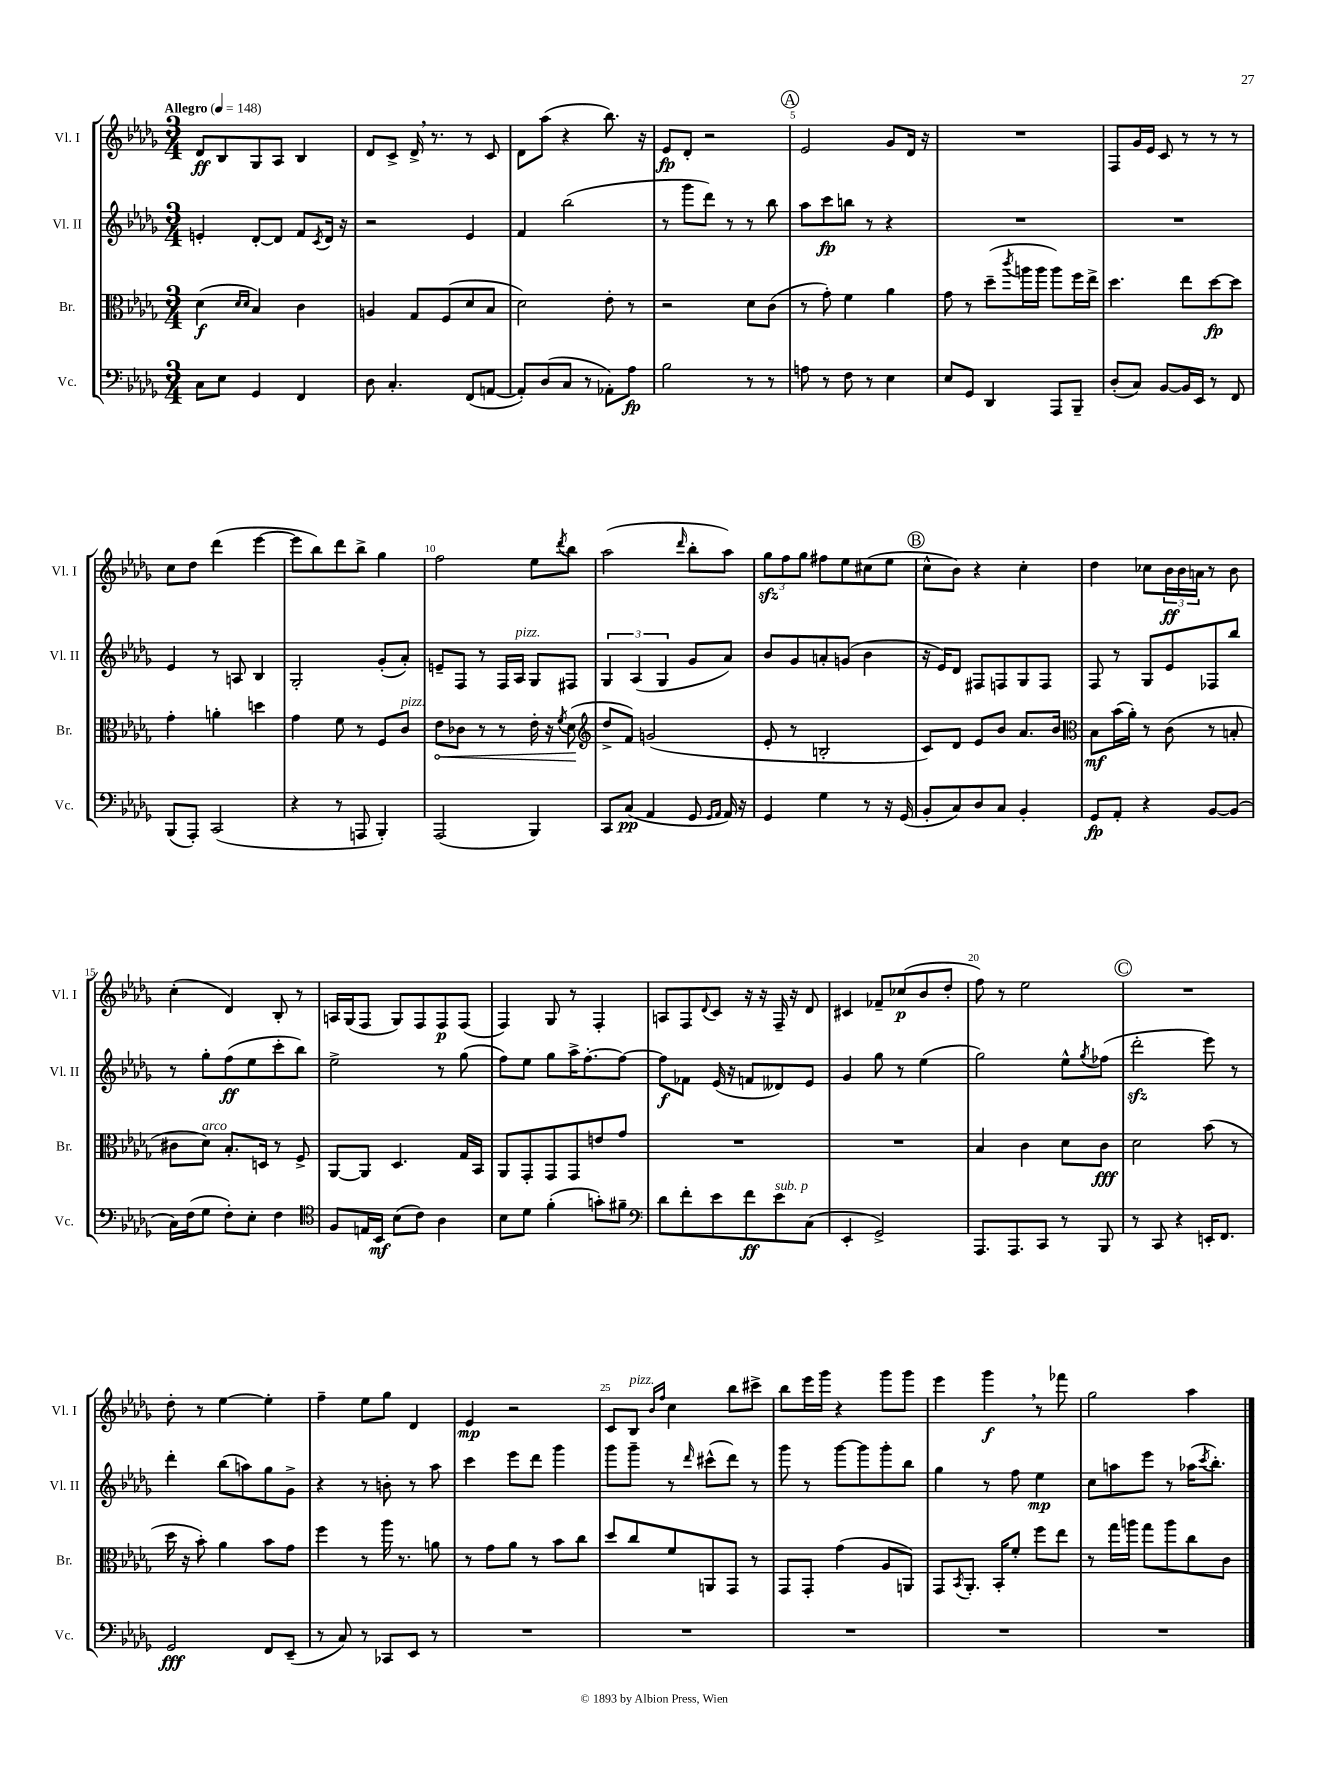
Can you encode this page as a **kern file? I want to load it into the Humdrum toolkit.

**kern	**kern	**kern	**kern
*staff4	*staff3	*staff2	*staff1
*clefF4	*clefC3	*clefG2	*clefG2
*k[b-e-a-d-g-]	*k[b-e-a-d-g-]	*k[b-e-a-d-g-]	*k[b-e-a-d-g-]
*M3/4	*M3/4	*M3/4	*M3/4
*MM148	*MM148	*MM148	*MM148
8C\L	(4d-\	4e'/	8d-/L
8E-\J	.	.	8B-/
.	16qqd-/LL	.	.
.	16qqd-/JJ	.	.
4GG-/	4B-/)	[8d-'/L	8G-/
.	.	8d-/]J	8A-/J
4FF/	4c\	8f/L	4B-/
.	.	8qc/	.
.	.	16d-/Jk	.
.	.	16r	.
=	=	=	=
8D-\	4A/	2r	8d-/L
4.C'/	.	.	8c^/J
.	8G-/L	.	16d-^/
.	.	.	8.r
.	(8F/	.	.
(8FF/L	8d-/	4e-/	8r
[8AA/J	8B-/J	.	8c/
=	=	=	=
8AA'/]L)	2d-\)	4f/	8d-\L
(8D-/	.	.	(8aa-\J
8C/J	.	(2bb-\	4r
8r	.	.	.
8AA-'\L)	8e-'\	.	8.bb-\)
8A-\J	8r	.	.
.	.	.	16r
=	=	=	=
2B-\	2r	8r	8e-/L
.	.	8ggg-\L	8d-'/J
.	.	8ddd-\J)	2r
.	.	8r	.
8r	8d-\L	8r	.
8r	(8c\J	8bb-\	.
=	=	=	=
8A\	8r	8aa-\L	2e-/
8r	8g-'\)	8ccc\	.
8F\	4f\	8bb\J	.
8r	.	8r	.
4E-\	4a-\	4r	8g-/L
.	.	.	16d-/Jk
.	.	.	16r
=	=	=	=
8E-/L	8g-\	2.r	2.r
8GG-/J	8r	.	.
4DD-/	(8dd-~\L	.	.
.	8qccc/	.	.
.	16aa\L	.	.
.	16aa\JJ	.	.
8AAA-/L	8aa\L)	.	.
8BBB-~/J	16ff\L	.	.
.	16ee-^\JJ	.	.
=	=	=	=
(8D-'/L	4.dd-\	2.r	8F/L
8C/J)	.	.	16g-/L
.	.	.	16e-/JJ
[8BB-/L	.	.	8c/
16BB-/]L	8ee-\L	.	8r
16EE-/JJ	.	.	.
8r	[8dd-\	.	8r
8FF/	8dd-\]J	.	8r
=	=	=	=
(8BBB-/L	4g-'\	4e-/	8cc\L
8AAA-'/J)	.	.	8dd-\J
(2CC/	4a'\	8r	(4ddd-\
.	.	8A/	.
.	4dd\	4B-/	[4eee-\
=	=	=	=
4r	4g-\	2G-'/	8eee-\]L
.	.	.	8bb-\)
8r	8f\	.	8ddd-\
8AAA/	8r	.	8bb-^\J
4BBB-'/)	8F/L	(8g-'/L	4gg-\
.	8c/J	8a-'/J)	.
=	=	=	=
(2AAA-/	8e-\L	8e~/L	2ff\
.	8c-\J	8F/J	.
.	8r	8r	.
.	8r	16F/LL	.
.	.	16A-/JJ	.
4BBB-/)	16e-'\	8G-/L	8ee-\L
.	16r	.	.
.	8qf/	.	8qddd-/
.	(8d-\	8F#/J	8bb-\J
=	=	=	=
*	*clefG2	*	*
8CC/L	8dd-^/L	6G-/	(2aa-\
(8C/J	8f/J)	.	.
.	.	(6A-/	.
4AA-/	(2g/	.	.
.	.	6G-/	.
.	.	.	16qqddd-/
8GG-/	.	8g-/L	8bb-'\L
16qqGG-/LL	.	.	.
16qqAA-/JJ	.	.	.
16AA-/)	.	8a-/J)	8aa-\J)
16r	.	.	.
=	=	=	=
4GG-/	8e-'/	8b-/L	12gg-\L
.	.	.	12ff\
.	8r	8g-/	.
.	.	.	12gg-\J
4G-\	2B'/	8a'/	8ff#\L
.	.	(8g/J	8ee-\
8r	.	4b-\	(8cc#\
16r	.	.	8ee-\J
(16GG-/	.	.	.
=	=	=	=
8BB-'/L	8c/L)	16r	8cc^^\L
.	.	16e-/LK)	.
8C/)	8d-/J	8d-/J	8b-\J)
8D-/	8e-/L	8F#/L	4r
8C/J	8b-/J	8F/	.
4BB-'/	8.a-/L	8G-/	4cc'\
.	.	8F/J	.
.	16b-/Jk	.	.
=	=	=	=
*	*clefC3	*	*
8GG-/L	8B-\L	8F/	4dd-\
8AA-'/J	(16b-\L	8r	.
.	16a-'\JJ)	.	.
4r	8r	8G-/L	8cc-\L
.	(8c\	8e-/	24b-\L
.	.	.	24b-\
.	.	.	24a\JJ
[8BB-/L	8r	8F-/	8r
(8BB-/]J	8B'/	8bb-/J	8b-\
=	=	=	=
16C\LL)	8c#\L	8r	(4cc'\
(16F\J	.	.	.
8G-\J	8d-\J)	8gg-'\L	.
8F'\L)	8.B-'/L	(8ff\	4d-/)
8E-'\J	.	8ee-\	.
.	16D/Jk	.	.
4F\	8r	8ccc'\	8B-'/
.	8F^/	8bb-\J)	8r
=	=	=	=
*clefC4	*	*	*
8F/L	[8AA-/L	2ee-^\	16A/LL
.	.	.	(16G-/J
16E/L	8AA-/]J	.	8F/J
16BB-/JJ	.	.	.
(8B-\L	4.D-/	.	8G-/L)
8c\J)	.	.	8F/
4A-\	.	8r	8F/
.	16G-/LL	(8gg-\	(8F/J
.	16BB-/JJ	.	.
=	=	=	=
8B-\L	8AA-/L	8ff\L)	4F/)
8d-\J	8GG-'/	8ee-\J	.
(4f'\	8GG-/	8gg-\L	8G-/
.	8GG-/	16aa-^\K	8r
.	.	[8.ff'\	.
8g'\L)	8e/	.	4F'/
8f#~\J	8g-/J	8ff\_J	.
=	=	=	=
*clefF4	*	*	*
8d-\L	2.r	8ff\]L	8A/L
8f'\	.	8f-\J	8F/
.	.	.	8qqd-/
8e-\	.	(16e-/	8c/J
.	.	16r	.
8f\	.	8f/L	16r
.	.	.	16r
8e-\	.	8d--/)	16F~/
.	.	.	16r
(8C\J	.	8e-/J	8d-/
=	=	=	=
4EE-'/	2.r	4g-/	4c#/
2GG-^/)	.	8gg-\	8f-~/L
.	.	8r	(8cc-/
.	.	(4ee-\	8b-/
.	.	.	8dd-'/J
=	=	=	=
8.AAA-/L	4B-/	2gg-\)	8ff\)
.	.	.	8r
8.AAA-/	.	.	.
.	4c\	.	2ee-\
8CC/J	.	.	.
8r	8d-\L	8ee-^^\L	.
.	.	8qgg-/	.
8BBB-/	8c\J	(8ff-\J	.
=	=	=	=
8r	2d-\	2ddd-'\	2.r
8CC/	.	.	.
4r	.	.	.
16EE'/LK	(8b-\	8eee-\)	.
8.FF/J	.	.	.
.	8r	8r	.
=	=	=	=
2GG-/	16dd-\	4ddd-'\	8dd-'\
.	16r	.	.
.	8b-'\)	.	8r
.	4a-\	(8bb-\L	[4ee-\
.	.	8aa\)	.
8FF/L	8b-\L	8gg-\	4ee-'\]
(8EE-~/J	8g-\J	8g-^\J	.
=	=	=	=
8r	4ff\	4r	4ff~\
8C/)	.	.	.
8r	8r	8r	8ee-\L
8CC-/L	16aa-\	8b'\	8gg-\J
.	8.r	.	.
8EE-/J	.	8r	4d-/
8r	8a\	8aa-\	.
=	=	=	=
2.r	8r	4ccc\	4e-/
.	8g-\L	.	.
.	8a-\J	8eee-\L	2r
.	8r	8ddd-\J	.
.	8b-\L	4ggg-\	.
.	8cc\J	.	.
=	=	=	=
2.r	8dd-/L	8ggg-\L	8c/L
.	8cc/	8ggg-~\J	8B-/J
.	.	.	16qqb-/LL
.	.	.	16qqff/JJ
.	8f/	8r	4cc\
.	.	16qqddd-/	.
.	8AA/	(8ccc#^^\L	.
.	8GG-/J	8ddd-\J)	8bb-\L
.	8r	8r	8ccc#^\J
=	=	=	=
2.r	8GG-/L	8ggg-\	8bb-\L
.	8GG-'/J	8r	16eee-\L
.	.	.	16ggg-\JJ
.	(4g-\	[8ggg-\L	4r
.	.	8ggg-\]	.
.	8A-/L	8ggg-'\	8ggg-\L
.	8AA/J)	8bb-\J	8ggg-\J
=	=	=	=
2.r	8GG-/L	4gg-\	4eee-\
.	8qBB-/	.	.
.	8.AA-'/J	.	.
.	.	8r	4ggg-\
.	16BB-'/LK	.	.
.	8f'/J	8ff\	.
.	8ff\L	4ee-\	8r
.	8ee-\J	.	8fff-\
=	=	=	=
2.r	8r	8cc\L	2gg-\
.	16gg-\LL	8aa\	.
.	16aa\JJ	.	.
.	8gg-\L	8eee-\J	.
.	8aa\	8r	.
.	8cc\	(16aa-\LK	4aa-\
.	.	8qccc/	.
.	.	8.bb-'\J)	.
.	8c\J	.	.
==	==	==	==
*-	*-	*-	*-
